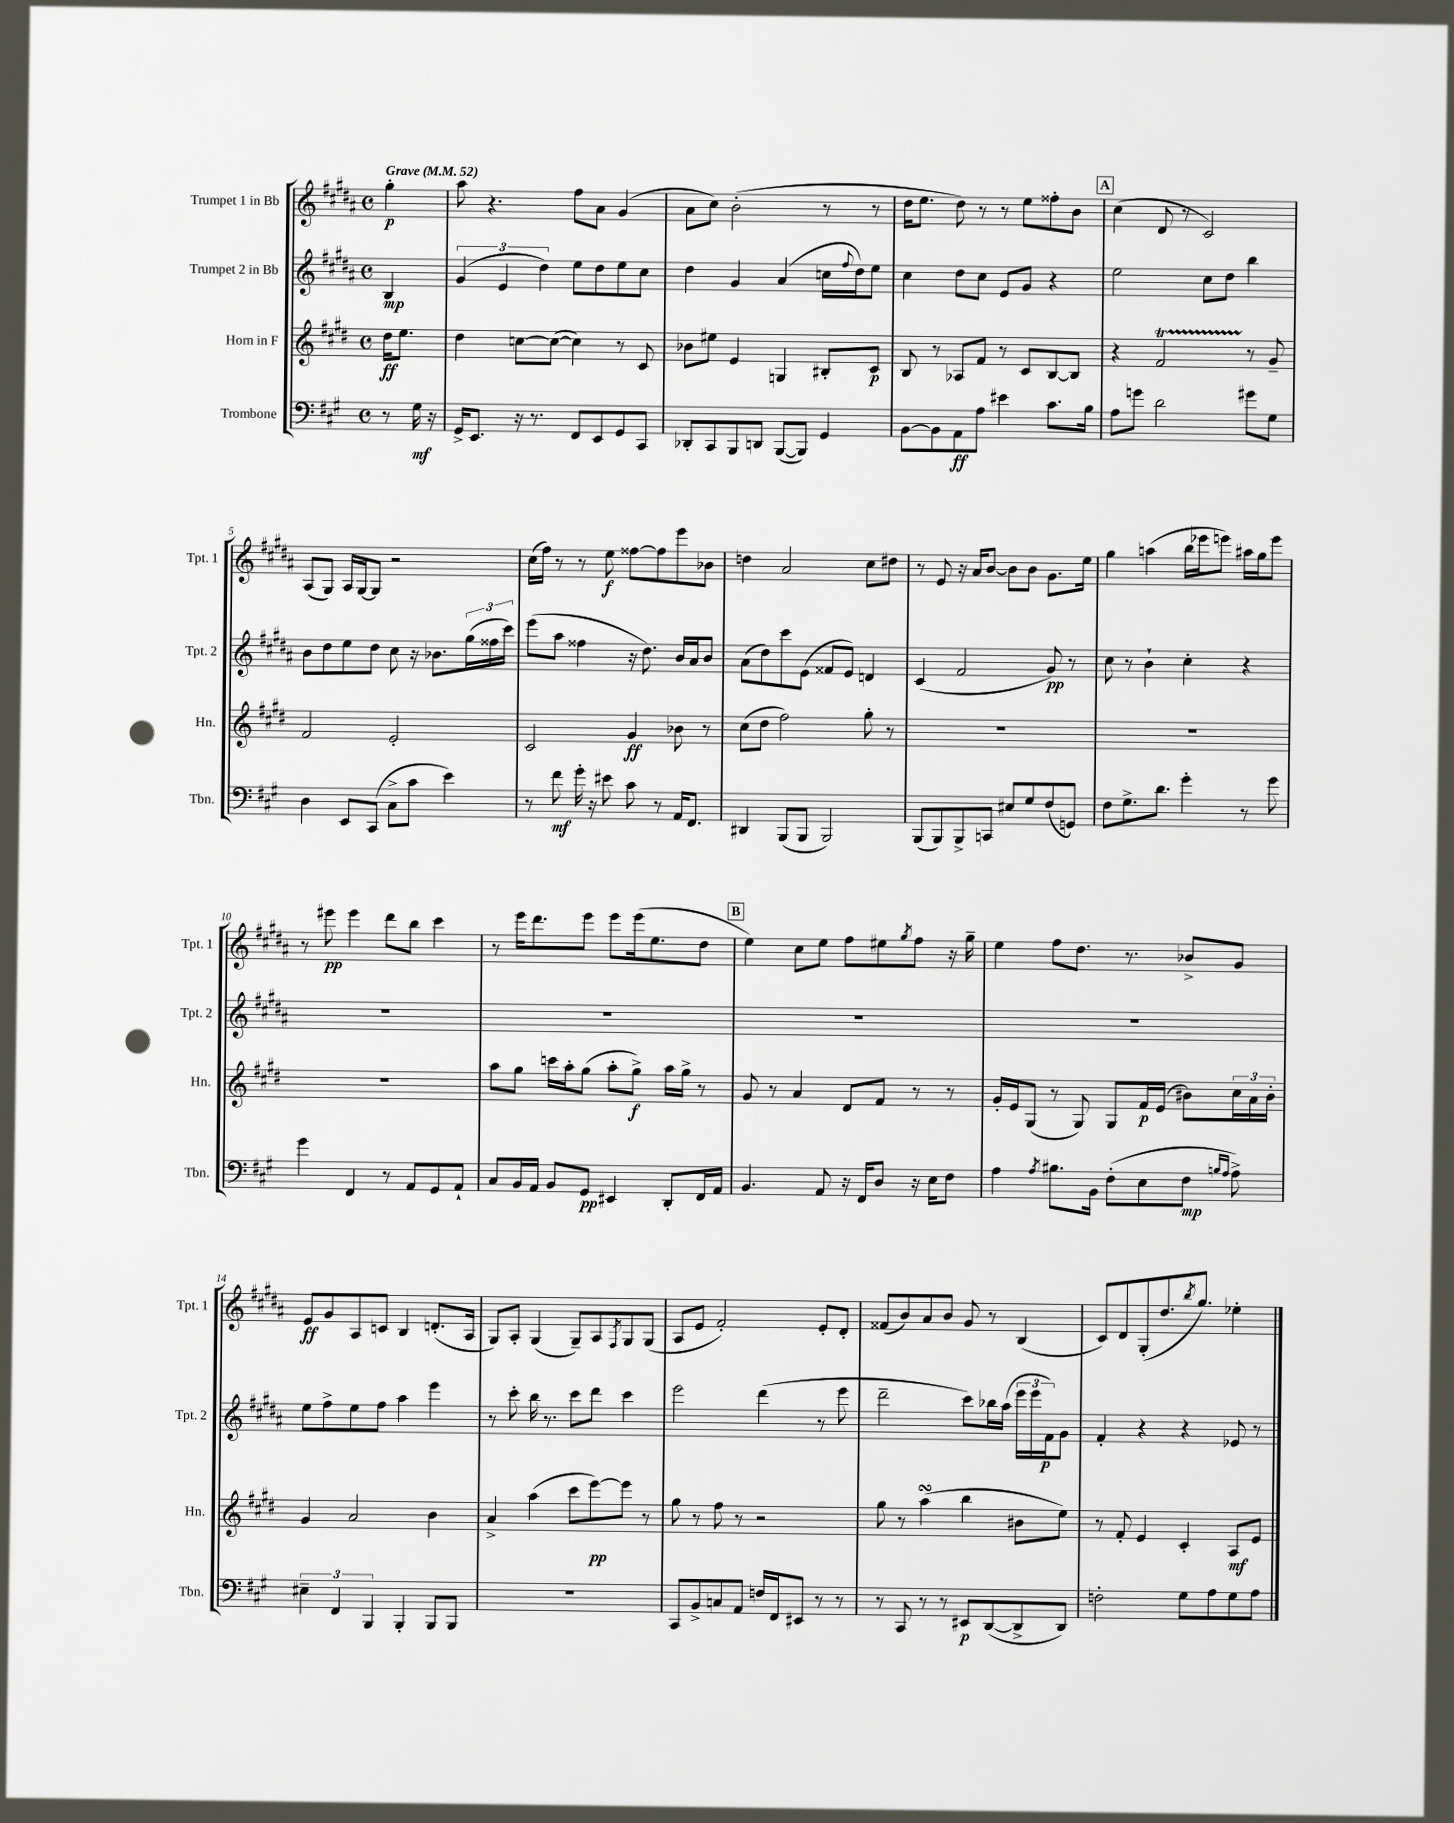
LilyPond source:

<<
\new StaffGroup <<
\new Staff = "s0" \with { instrumentName = "Trumpet 1 in Bb" shortInstrumentName = "Tpt. 1" } {
    \clef treble \key b \major \defaultTimeSignature \time 4/4 \partial 4 \tempo "Grave" 4 = 52
    gis''4-.\p |
    ais''8 r4. fis''8 ais'8 gis'4( |
    ais'8 cis''8) b'2-.( r8 r8 |
    dis''16 e''8. dis''8) r8 r8 e''8 fisis''8-. b'8 |
    \mark \markup { \box "A" } cis''4( dis'8 r8 cis'2) |
    ais8( gis8) ais16 gis16~ gis8 r2 |
    cis''16( fis''16) r8 r8 e''8\f fisis''8~ fisis''8 e'''8 bes'8 |
    d''4 ais'2 cis''8 dis''8 |
    r8 e'8 r16 ais'16 b'8~ b'8 b'8 gis'8. e''16 |
    gis''4 a''4( b''16 ees'''16 e'''8) ais''16 gis''16 e'''8 |
    r8 eis'''8\pp eis'''4 dis'''8 b''8 cis'''4 |
    r8 e'''16 dis'''8. e'''8 e'''8 e'''16( e''8. dis''8 |
    \mark \markup { \box "B" } e''4) cis''8 e''8 fis''8 eis''8 \acciaccatura { gis''8 } fis''8 r16 gis''16-- |
    e''4 fis''8 dis''8. r8. bes'8-> gis'8 |
    e'8\ff gis'8 ais8 c'8 b4 d'8.-.( ais16 |
    gis8) ais8-. gis4( gis8--) ais8 \acciaccatura { fis8 } gis8 gis8( |
    ais8 e'8 fis'2-.) e'8-. dis'8-. |
    fisis'8( b'8) ais'8 b'8 gis'8 r8 b4( |
    cis'8) dis'8 gis8-.( dis''8. \acciaccatura { b''8 } gis''8.) ees''4-. \bar "|." |
}
\new Staff = "s1" \with { instrumentName = "Trumpet 2 in Bb" shortInstrumentName = "Tpt. 2" } {
    \clef treble \key b \major \defaultTimeSignature \time 4/4 \partial 4
    b4\mp |
    \tuplet 3/2 { gis'4( e'4 dis''4) } e''8 dis''8 e''8 cis''8 |
    dis''4 gis'4 ais'4( c''16 \appoggiatura { fis''8 } dis''16) e''8 |
    cis''4 dis''8 cis''8 e'8 gis'8 r4 |
    \mark \markup { \box "A" } e''2 cis''8 dis''8 b''4 |
    b'8 dis''8 e''8 dis''8 cis''8 r16 bes'8. \tuplet 3/2 { gis''16( fisis''16 cis'''16) } |
    e'''8( ais''8 fisis''4 r16 dis''8.) b'16 ais'16 b'8 |
    ais'8( dis''8) cis'''8 e'8( fisis'8 e'8) d'4 |
    cis'4( fis'2 gis'8\pp) r8 |
    cis''8 r8 b'4-! cis''4-. r4 |
    R1 |
    R1 |
    \mark \markup { \box "B" } R1 |
    R1 |
    e''8 fis''8-> e''8 fis''8 ais''4 e'''4 |
    r8 cis'''8-. b''16 r8. cis'''8 dis'''8 cis'''4 |
    e'''2 dis'''4( r8 e'''8 |
    dis'''2-- cis'''8) bes''16 ais''16( \tuplet 3/2 { e'''16 e'''16 fis'16\p) } gis'8 |
    fis'4-. r4 r4 ees'8 r8 \bar "|." |
}
\new Staff = "s2" \with { instrumentName = "Horn in F" shortInstrumentName = "Hn." } {
    \clef treble \key e \major \defaultTimeSignature \time 4/4 \partial 4
    dis''16\ff e''8. |
    dis''4 c''8~ c''8~( c''4) r8 cis'8 |
    bes'8 eis''8 e'4 g4 bis8-. cis'8\p |
    b8 r8 aes8 fis'8 r8 cis'8 b8~ b8 |
    \mark \markup { \box "A" } r4 fis'2\startTrillSpan r8\stopTrillSpan gis'8-- |
    fis'2 e'2-. |
    cis'2 gis'4\ff bes'8 r8 |
    cis''8( dis''8 fis''2) gis''8-. r8 |
    R1 |
    R1 |
    R1 |
    a''8 gis''8 c'''16 a''16-. gis''8( a''8-. gis''8->\f) a''16 gis''16-> r8 |
    \mark \markup { \box "B" } gis'8 r8 a'4 dis'8 fis'8 r8 r8 |
    gis'16-. e'16 gis8( r8 gis8) gis8 fis'16\p e'16( bis'8) \tuplet 3/2 { cis''16 a'16 bis'16-. } |
    gis'4 a'2 b'4 |
    a'4-> a''4( cis'''8 e'''8~\pp) e'''8 r8 |
    gis''8 r8 fis''8 r8 r2 |
    gis''8 r8 a''4\turn( b''4 bis'8 e''8) |
    r8 fis'8-. e'4 cis'4-. a8\mf e'8 \bar "|." |
}
\new Staff = "s3" \with { instrumentName = "Trombone" shortInstrumentName = "Tbn." } {
    \clef bass \key a \major \defaultTimeSignature \time 4/4 \partial 4
    r8 gis16\mf r16 |
    gis,16-> e,8. r16 r8. fis,8 e,8 gis,8 cis,8 |
    des,8-. cis,8 b,,8 d,8 b,,8~( b,,8) gis,4 |
    b,8~ b,8 a,8\ff a8 eis'4 cis'8. b16 |
    \mark \markup { \box "A" } a8 g'8 d'2 gis'8 gis8 |
    d4 e,8 cis,8( cis8-> cis'8 e'4) |
    r8 fis'8\mf gis'16-. r16 eis'8 cis'8 r8 a,16 fis,8. |
    dis,4 b,,8( b,,8 b,,2) |
    b,,8( b,,8) b,,8-> c,8 eis8 gis8 fis8( g,8) |
    fis8 gis8.-> d'8. gis'4-. r8 gis'8 |
    gis'4 fis,4 r8 a,8 gis,8 a,8-! |
    cis8 b,16 a,16 b,8 gis,8\pp eis,4 d,8-. fis,16 a,16 |
    \mark \markup { \box "B" } b,4. a,8 r16 fis,16 d8 r16 e16 fis8 |
    a4 \acciaccatura { a8 } bis8. b,16 fis8-.( e8 fis8\mp \grace { b16 a16 } a8->) |
    \tuplet 3/2 { eis4-- fis,4 b,,4 } b,,4-. b,,8 b,,8 |
    R1 |
    cis,8 b,8-> c8 a,8 f16 fis,16 eis,8 r8 r8 |
    r8 cis,8 r8 r8 eis,8\p d,8~( d,8-> d,8) |
    f2-. gis8 a8 gis8 a8 \bar "|." |
}
>>
>>
